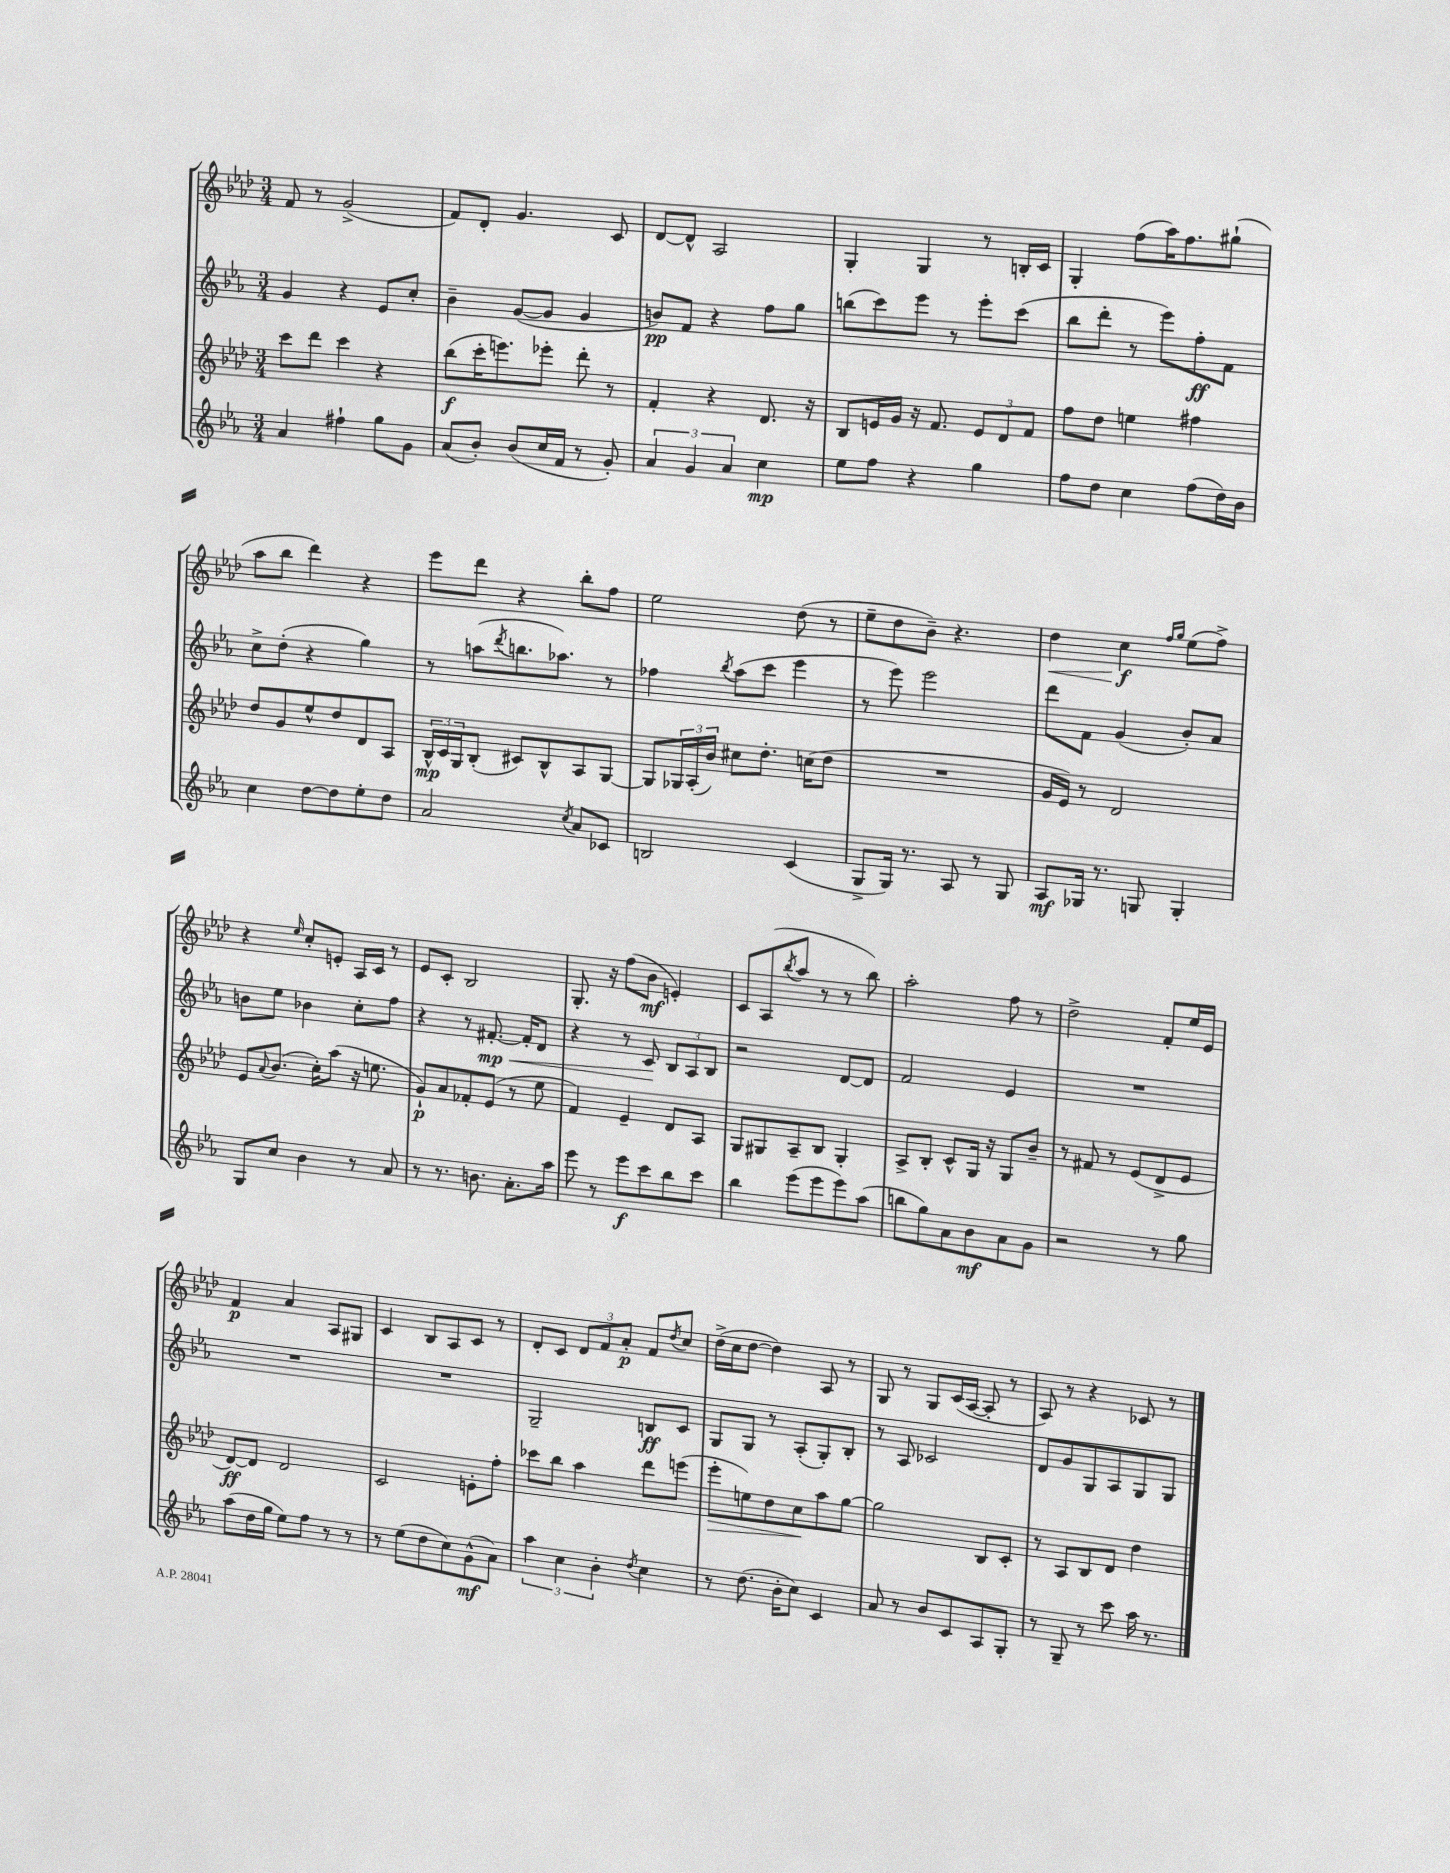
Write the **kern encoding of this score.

**kern	**kern	**kern	**kern
*staff4	*staff3	*staff2	*staff1
*clefG2	*clefG2	*clefG2	*clefG2
*k[b-e-a-]	*k[b-e-a-d-]	*k[b-e-a-]	*k[b-e-a-d-]
*M3/4	*M3/4	*M3/4	*M3/4
4a-	8ccc	4g	8f
.	8ddd-	.	8r
4ff#`	4ccc	4r	(2g^
8gg	4r	8e-	.
8g	.	8cc'	.
=	=	=	=
(8a-	(8bb-	4b-~	8f)
8b-')	16ccc'	.	8d-'
.	8.eee)	.	.
(8b-	.	([8g	4.g
16cc	8eee-'	8g]	.
16f	.	.	.
8r	8ddd-'	4g	.
8g')	8r	.	8c
=	=	=	=
6a-	4f'	8b)	[8d-
.	.	8f	8d-^^]
6g	.	.	.
.	4r	4r	2A-
6a-	.	.	.
4cc	8.d-	8ff	.
.	.	8gg	.
.	16r	.	.
=	=	=	=
8ee-	8B-	(8bb	4G'
8ff	16e	8ccc)	.
.	16g	.	.
4r	16r	8eee-	4G
.	8.f	.	.
.	.	8r	.
4gg	12e	8eee-'	8r
.	12d-	.	.
.	.	(8ccc	16B'
.	12f	.	.
.	.	.	16c
=	=	=	=
8ff	8ff	8bb-	4G'
8dd	8dd-	8ddd'	.
4cc	4ee	8r	(8ff
.	.	8eee-)	16aa-)
.	.	.	8.ff
(8ff	4ff#	8ff'	.
16dd)	.	8f	(8gg#`
16b-	.	.	.
=	=	=	=
4cc	8dd-	8cc^	8aa-
.	8g	(8dd'	8bb-
[8dd	8ee-^^	4r	4ddd-)
8dd]	8dd-	.	.
8ee-'	8d-	4gg)	4r
8dd	8A-	.	.
=	=	=	=
2a-	24B-^^	8r	8eee-
.	24c	.	.
.	24G	.	.
.	(8B-'	(8aa	8ddd-
.	.	8qddd	.
.	8c#)	8.bb	4r
.	8B-^^	.	.
.	.	8.aa-)	.
8qcc	.	.	.
8a-	8A-	.	8bb-'
8c-	[8G	8r	8ff
=	=	=	=
2B	8G]	4ff-	2ee-
.	24G-	.	.
.	(24A-'	.	.
.	24b-)	.	.
.	.	8qbb-	.
.	8cc#	(8aa-	.
.	8.dd-'	8ccc	.
(4c	.	4eee-	(8dd-
.	(16cc	.	.
.	8dd-	.	8r
=	=	=	=
8G^	2.r	8r	8ee-~
16G)	.	8eee-)	8dd-
8.r	.	.	.
.	.	2eee-	8b-~)
8A-	.	.	4.r
8r	.	.	.
8G	.	.	.
=	=	=	=
8A-	16g	8ddd	4dd-
.	16e-)	.	.
16G-	8r	8f	.
8.r	.	.	.
.	2d-	(4g	4cc
8G	.	.	.
.	.	.	16qqff
.	.	.	16qqgg
4G'	.	8b-')	(8ee-
.	.	8a-	8ff^)
=	=	=	=
8G	8e-	8b	4r
.	8qqa-	.	.
8cc	(8.b-	8ee-	.
.	.	.	16qqee-
4b-	.	4b-	8cc'
.	16cc')	.	.
.	(8aa-	.	8e'
8r	16r	8cc'	16A-
.	8.ee	.	16c
8a-	.	8ff	8r
=	=	=	=
8r	8g`)	4r	8e-
8.r	8a-	.	8c'
.	8f-'	8r	2B-
8.b	.	.	.
.	(8e-	[8.f#'	.
8.a-'	8r	.	.
.	.	16f#']	.
.	8ee-	8d	.
16aa-	.	.	.
=	=	=	=
8eee-	4f)	4r	8.G'
8r	.	.	.
.	.	.	16r
8eee-	4e-~	8r	(8ff
8ccc	.	8c	8b-
8bb-	8d-	12B-	4e')
.	.	12A-	.
8ccc	8A-	.	.
.	.	12B-	.
=	=	=	=
4bb-	8G	2r	8c
.	8G#	.	(8A-
.	.	.	8qbb-
(8eee-	8A-~	.	8aa-
8eee-	8B-	.	8r
8eee-)	4G#'	[8d	8r
(8aa-	.	8d]	8bb-)
=	=	=	=
8bb	8A-^	2f	2aa-'
8gg)	8B-'	.	.
8a-	8c^^	.	.
8b-	16G	.	.
.	16r	.	.
8a-	8G	4e-	8ff
8g	8b-~	.	8r
=	=	=	=
2r	8r	2.r	2dd-^
.	8f#	.	.
.	8r	.	.
.	(8e-	.	.
8r	8d-^	.	8f'
8gg	8e-	.	16ee-
.	.	.	16e-
=	=	=	=
(8aa-	[8d-)	2.r	4f
16dd	8d-]	.	.
16gg	.	.	.
8ee-)	2d-	.	4a-
8ff	.	.	.
8r	.	.	8A-
8r	.	.	8G#
=	=	=	=
8r	2c	2.r	4c
(8ee-	.	.	.
8dd	.	.	8B-
8cc)	.	.	8A-
(8g^^	8e'	.	8c
8a-)	8ff'	.	8r
=	=	=	=
6aa-	8ccc-	2G~	8d-'
.	8bb-	.	8c
6cc	.	.	.
.	4aa-	.	12d-
6b-'	.	.	12f
.	.	.	12a-'
8qdd	.	.	.
4cc	8ddd-	8B	8f
.	.	.	8qdd-
.	(8eee	8c	8cc
=	=	=	=
8r	8eee-'	8G	(16dd-^
.	.	.	16cc
(8.dd	8ee)	8G	[8dd-
.	8dd-	8r	4dd-])
16b-'	.	.	.
8cc)	8cc	(8A-'	.
4c	8aa-	8G')	8A-
.	[8gg	8B-'	8r
=	=	=	=
8a-	2gg]	8r	8G
8r	.	8A-	8r
8b-	.	2c-	8G
8c	.	.	(16c
.	.	.	[16A-
8A-	8B-	.	8A-']
8G'	8c'	.	8r
=	=	=	=
8r	8r	8d	8A-)
8G~	8A-	8g	8r
8r	8B-	8G	4r
8ccc	8d-	8A-	.
16aa-	4dd-	8G	8c-
8.r	.	.	.
.	.	8G	8r
==	==	==	==
*-	*-	*-	*-
